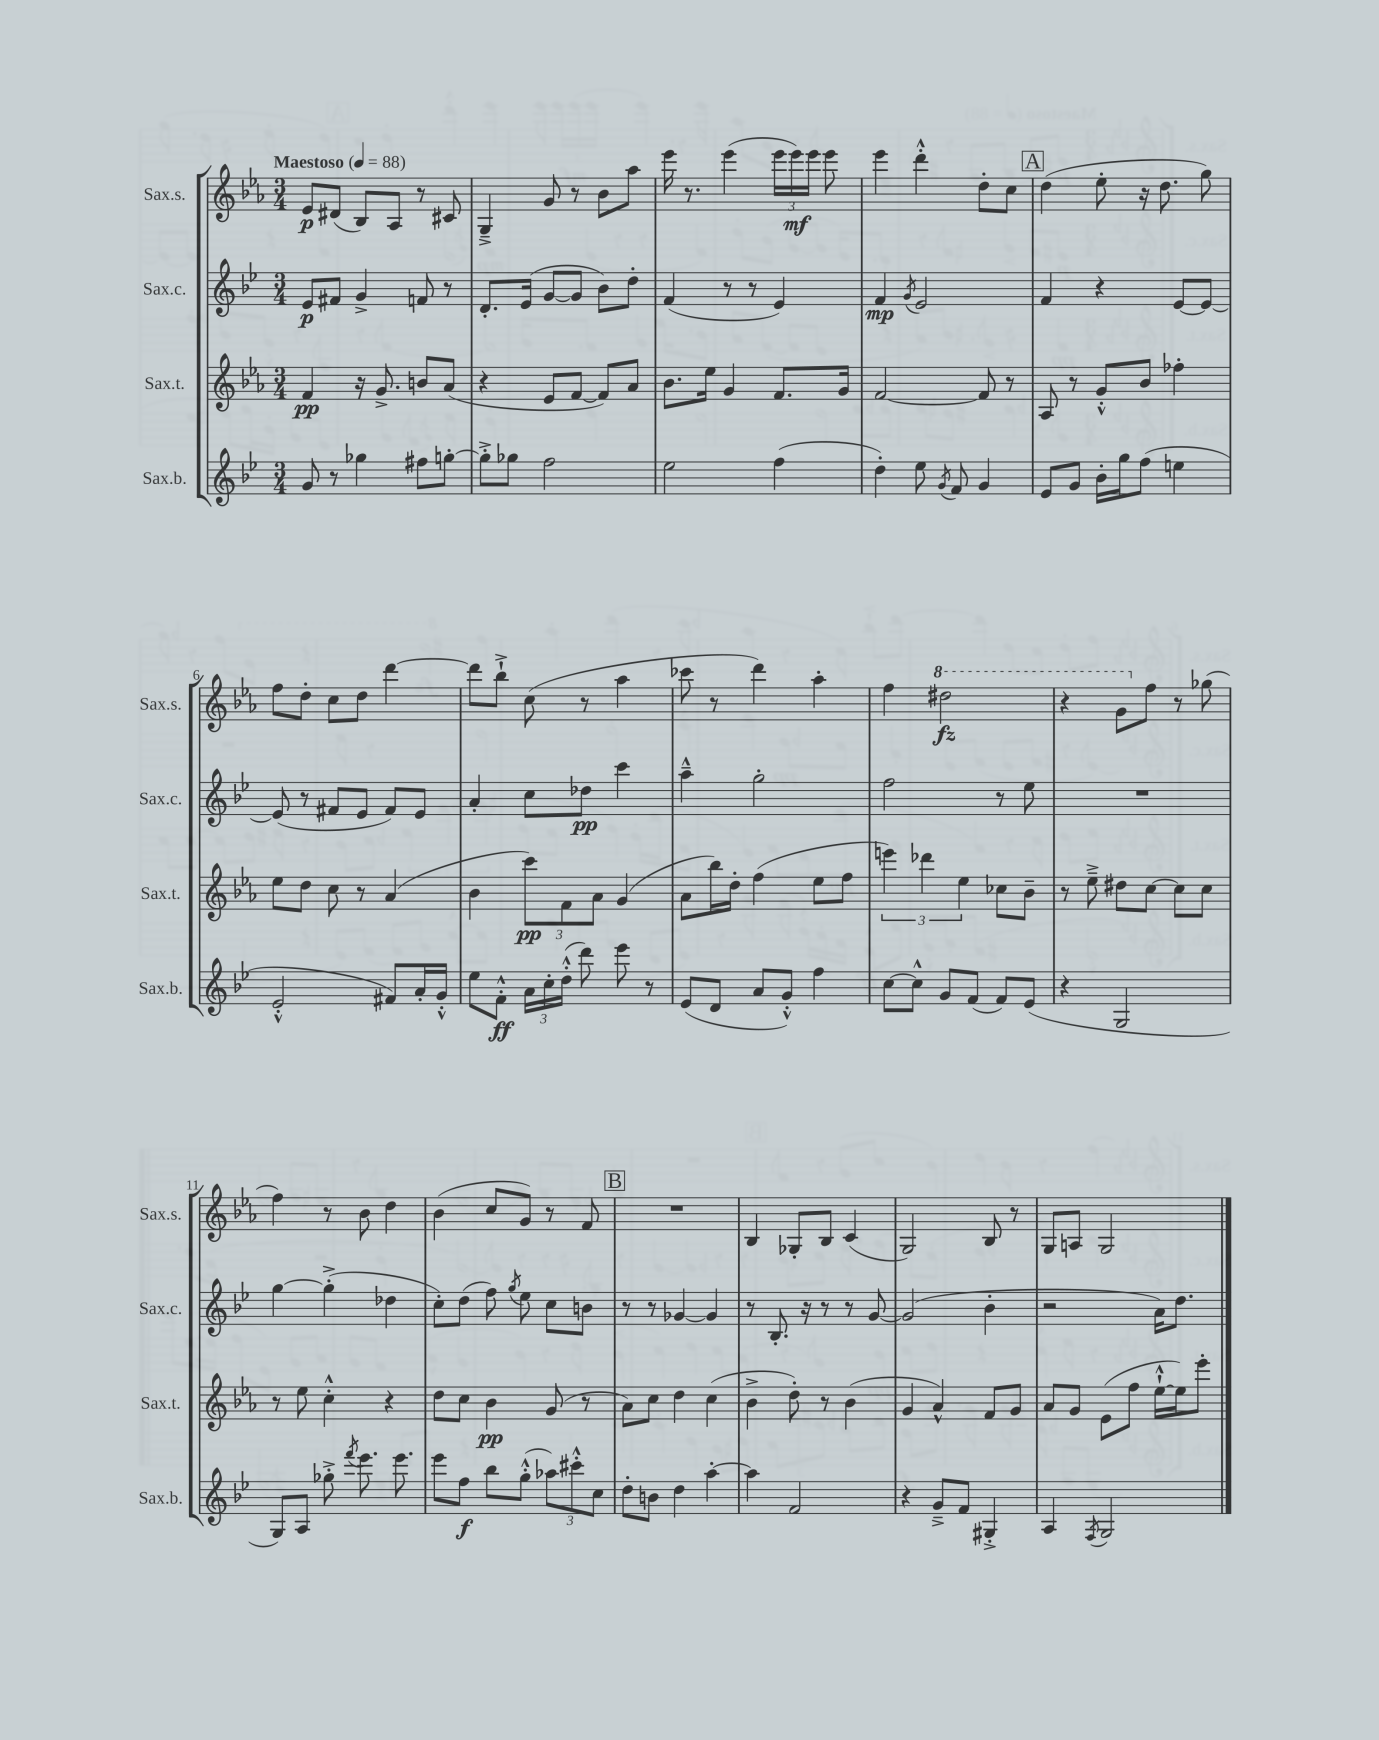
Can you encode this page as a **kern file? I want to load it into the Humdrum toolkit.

**kern	**kern	**kern	**kern
*staff4	*staff3	*staff2	*staff1
*clefG2	*clefG2	*clefG2	*clefG2
*k[b-e-]	*k[b-e-a-]	*k[b-e-]	*k[b-e-a-]
*M3/4	*M3/4	*M3/4	*M3/4
*MM88	*MM88	*MM88	*MM88
8g/	4f/	8e-/L	8e-/L
8r	.	8f#/J	(8d#/J
4gg-\	16r	4g^/	8B-/L)
.	8.g^/	.	.
.	.	.	8A-/J
8ff#\L	8b/L	8f/	8r
[8gg'\J	(8a-/J	8r	8c#/
=	=	=	=
8gg'^\]L	4r	8.d'/L	4G~^/
8gg-\J	.	.	.
.	.	(16e-/Jk	.
2ff\	8e-/L	[8g/L	8g/
.	[8f/J	8g/]J	8r
.	8f/]L)	8b-\L)	8b-\L
.	8a-/J	8dd'\J	8aa-\J
=	=	=	=
2ee-\	8.b-\L	(4f/	16eee-\
.	.	.	8.r
.	16ee-\Jk	.	.
.	4g/	8r	(4eee-\
.	.	8r	.
(4ff\	8.f/L	4e-/)	24eee-\LL
.	.	.	24eee-\)
.	.	.	24eee-\JJ
.	.	.	8eee-\
.	16g/Jk	.	.
=	=	=	=
4dd'\)	[2f/	4f/	4eee-\
.	.	8qg/	.
8ee-\	.	2e-/	4ddd'^^\
8qg/	.	.	.
8f/	.	.	.
4g/	8f/]	.	8dd'\L
.	8r	.	8cc\J
=	=	=	=
8e-/L	8A-/	4f/	(4dd\
8g/J	8r	.	.
16b-'\LL	8g'^^/L	4r	8ee-'\
16gg\J	.	.	.
(8ff\J	8b-/J	.	16r
.	.	.	8.dd\
4ee\	4ff-'\	[8e-/L	.
.	.	8e-/_J	8gg\)
=	=	=	=
2e-'^^/	8ee-\L	(8e-/]	8ff\L
.	8dd\J	8r	8dd'\J
.	8cc\	8f#/L	8cc\L
.	8r	8e-/J	8dd\J
8f#/L)	(4a-/	8f#/L)	[4ddd\
16a'/L	.	8e-/J	.
16g'^^/JJ	.	.	.
=	=	=	=
8ee-\L	4b-\	4a'/	8ddd\]L
8f'^^\J	.	.	8bb-`^\J
24a\LL	12ccc\L)	8cc\L	(8cc\
24cc'\	.	.	.
(24dd'^^\JJ	12f\	.	.
8ddd\)	.	8dd-\J	8r
.	12a-\J	.	.
8eee-\	(4g/	4ccc\	4aa-\
8r	.	.	.
=	=	=	=
(8e-/L	8a-\L	4aa~^^\	8ccc-\
8d/J	16bb-\L)	.	8r
.	16dd'\JJ	.	.
8a/L	(4ff\	2gg'\	4ddd\)
8g'^^/J)	.	.	.
4ff\	8ee-\L	.	4aa-'\
.	8ff\J	.	.
=	=	=	=
[8cc\L	6eee\)	2ff\	4ff\
8cc^^\]J	.	.	.
.	6ddd-\	.	.
8g/L	.	.	2ddd#\
.	6ee-\	.	.
(8f/J	.	.	.
8f/L)	8cc-\L	8r	.
(8e-/J	8b-~\J	8ee-\	.
=	=	=	=
4r	8r	2.r	4r
.	8ee-~^\	.	.
2G/	8dd#\L	.	8gg\L
.	[8cc\J	.	8ff\J
.	8cc\]L	.	8r
.	8cc\J	.	(8gg-\
=	=	=	=
8G/L)	8r	[4gg\	4ff\)
8A/J	8ee-\	.	.
8gg-'^\	4cc'^^\	(4gg'^\]	8r
8qfff/	.	.	.
8.eee-\	.	.	8b-\
.	4r	4dd-\	4dd\
8.eee-\	.	.	.
=	=	=	=
8eee-\L	8dd\L	8cc'\L)	(4b-\
8ff\J	8cc\J	(8dd\J	.
8bb-\L	4b-\	8ff\)	8cc/L
.	.	8qgg/	.
(8gg'^^\J	.	8ee-\	8g/J)
12aa-\L)	(8g/	8cc\L	8r
12ccc#'^^\	.	.	.
.	8r	8b\J	8f/
12cc\J	.	.	.
=	=	=	=
8dd'\L	8a-\L)	8r	2.r
8b\J	8cc\J	8r	.
4dd\	4dd\	[4g-/	.
[4aa'\	(4cc\	4g-/]	.
=	=	=	=
4aa\]	4b-^\	8r	4B-/
.	.	8.B-'/	.
2f/	8dd'\)	.	8G-'/L
.	.	16r	.
.	8r	8r	8B-/J
.	(4b-\	8r	(4c/
.	.	[8g/	.
=	=	=	=
4r	4g/	(2g/]	2G/)
8g~^/L	4a-^^/)	.	.
8f/J	.	.	.
4G#'^/	8f/L	4b-'\	8B-/
.	8g/J	.	8r
=	=	=	=
4A/	8a-/L	2r	8G/L
.	8g/J	.	8A/J
8qF/	.	.	.
2G/	(8e-\L	.	2G/
.	8ff\J	.	.
.	[16ee-`^^\LL	16a\LK)	.
.	16ee-\]J)	8.dd\J	.
.	8eee-'\J	.	.
==	==	==	==
*-	*-	*-	*-
